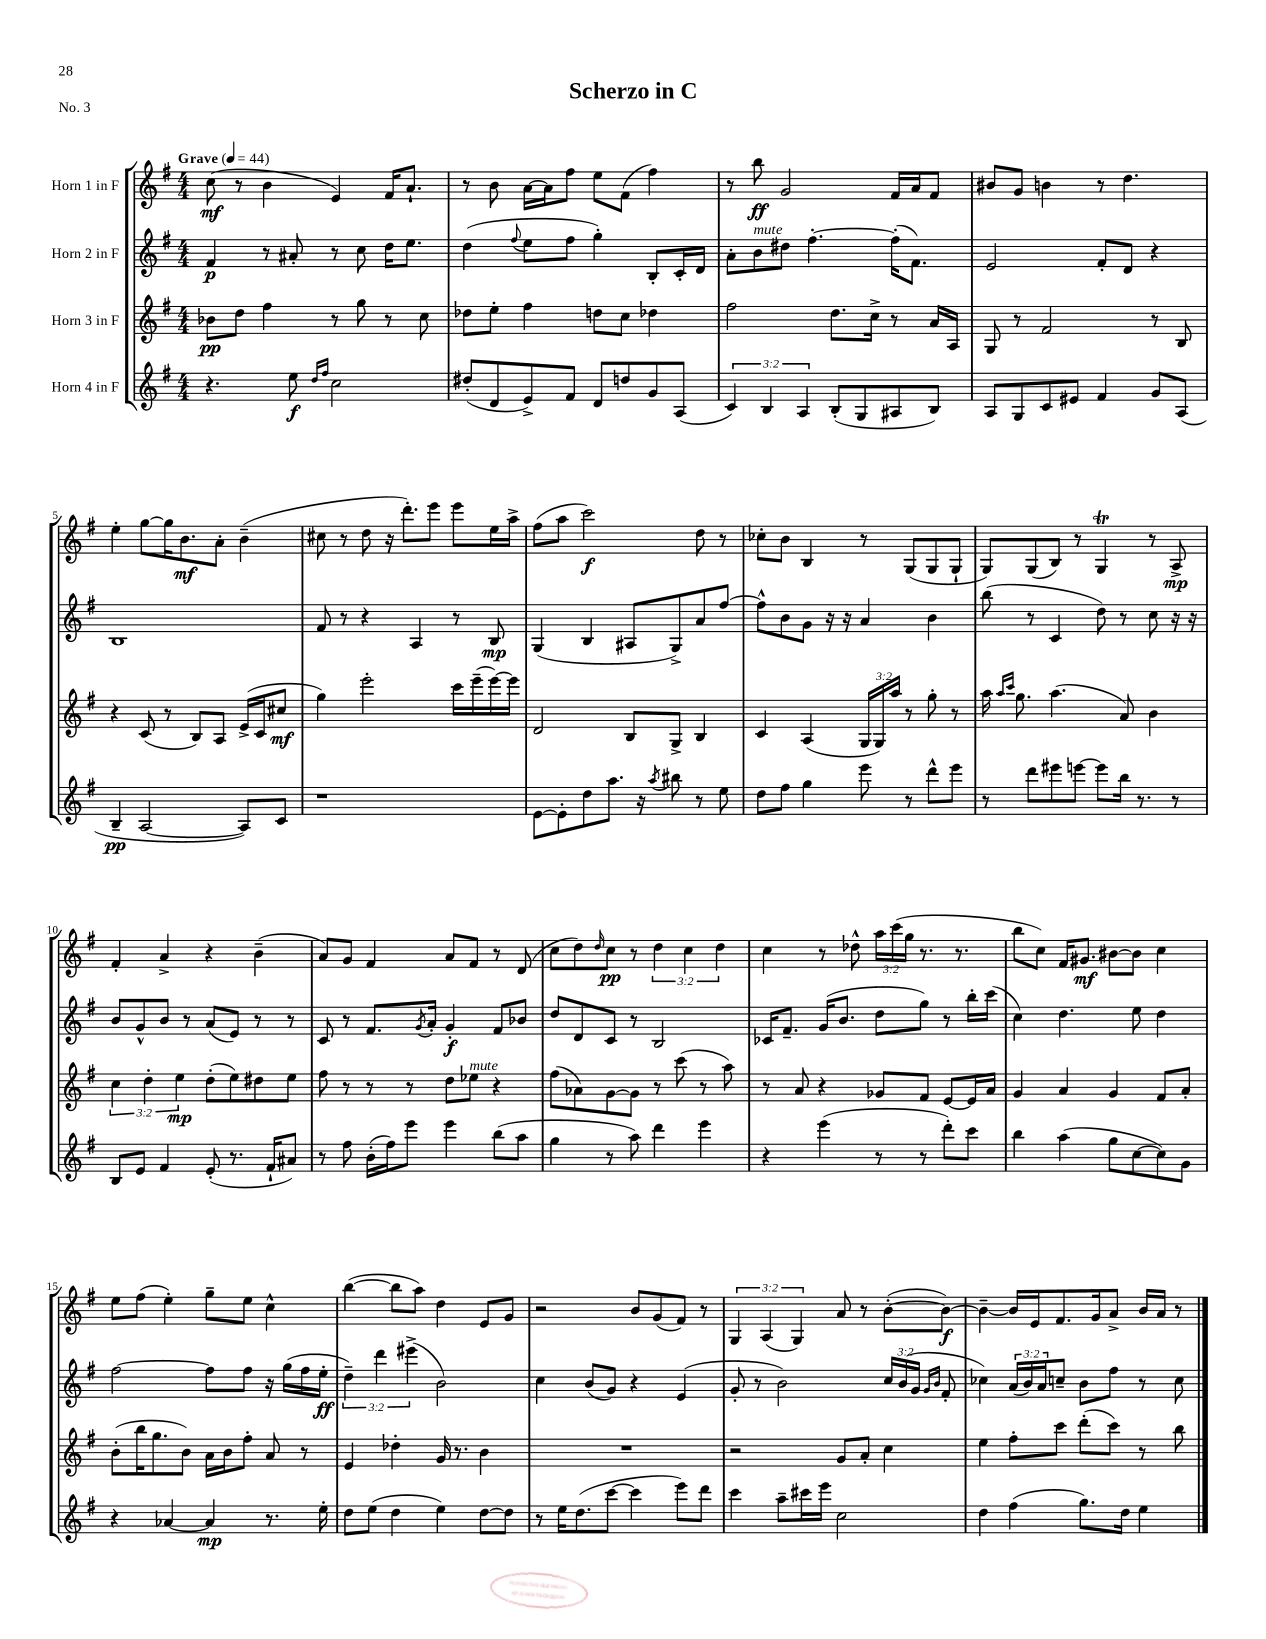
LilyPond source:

\header { title = "Scherzo in C" piece = "No. 3" }
<<
\new StaffGroup <<
\new Staff = "s0" \with { instrumentName = "Horn 1 in F" } {
    \clef treble \key g \major \numericTimeSignature \time 4/4 \override Staff.TupletNumber.text = #tuplet-number::calc-fraction-text \tempo "Grave" 4 = 44
    c''8\mf( r8 b'4 e'4) fis'16 a'8.-! |
    r8 b'8 a'16~ a'16 fis''8 e''8 fis'8( fis''4) |
    r8 b''8\ff g'2 fis'16 a'16 fis'8 |
    bis'8 g'8 b'4 r8 d''4. |
    e''4-. g''8~ g''16 b'8.\mf a'8-. b'4--( |
    cis''8 r8 d''8 r16 d'''8.-.) e'''8 e'''8 e''16 a''16-> |
    fis''8( a''8 c'''2\f) d''8 r8 |
    ces''8-. b'8 b4 r8 g8( g8 g8-! |
    g8) g8( b8) r8 g4\trill r8 a8->\mp |
    fis'4-. a'4-> r4 b'4--( |
    a'8) g'8 fis'4 a'8 fis'8 r8 d'8( |
    c''8 d''8) \grace { d''16 } c''8\pp r8 \tuplet 3/2 { d''4 c''4 d''4 } |
    c''4 r8 des''8-^ \tuplet 3/2 { a''16 c'''16( g''16 } r8. r8. |
    b''8 c''8) fis'16 gis'8.\mf bis'8~ bis'8 c''4 |
    e''8 fis''8( e''4-.) g''8-- e''8 c''4-^ |
    b''4~( b''8 a''8) d''4 e'8 g'8 |
    r2 b'8 g'8( fis'8) r8 |
    \tuplet 3/2 { g4 a4( g4) } a'8 r8 b'8~-.( b'8~\f) |
    b'4~-- b'16 e'16 fis'8. g'16 a'8-> b'16 a'16 r8 \bar "|." |
}
\new Staff = "s1" \with { instrumentName = "Horn 2 in F" } {
    \clef treble \key g \major \numericTimeSignature \time 4/4 \override Staff.TupletNumber.text = #tuplet-number::calc-fraction-text
    fis'4\p r8 ais'8-. r8 c''8 d''16 e''8. |
    d''4( \appoggiatura { fis''8 } e''8 fis''8 g''4-.) b8-. c'16-. d'16 |
    a'8-. b'8^\markup { \italic "mute" } dis''8 fis''4.~-. fis''16-.( fis'8.) |
    e'2 fis'8-. d'8 r4 |
    b1 |
    fis'8 r8 r4 a4 r8 b8\mp |
    g4( b4 ais8 g8->) a'8 fis''8~ |
    fis''8-^ b'8 g'8 r16 r16 a'4 b'4 |
    b''8( r8 c'4 d''8) r8 c''8 r16 r16 |
    b'8 g'8-^ b'8 r8 a'8( e'8) r8 r8 |
    c'8 r8 fis'8. \acciaccatura { g'8 } a'16-. g'4-.\f fis'8 bes'8 |
    d''8 d'8 c'8 r8 b2 |
    ces'16 fis'8.-- g'16( b'8. d''8 g''8) r8 b''16-. c'''16( |
    c''4) d''4. e''8 d''4 |
    fis''2~ fis''8 fis''8 r16 g''16( fis''16 e''16-.\ff |
    \tuplet 3/2 { d''4--) d'''4 eis'''4->( } b'2) |
    c''4 b'8( g'8) r4 e'4( |
    g'8-. r8 b'2) \tuplet 3/2 { c''16 b'16( g'16 } \grace { g'16 b'16 } fis'8-. |
    ces''4) \tuplet 3/2 { a'16( b'16) a'16 } c''8-- b'8 fis''8 r8 c''8 \bar "|." |
}
\new Staff = "s2" \with { instrumentName = "Horn 3 in F" } {
    \clef treble \key g \major \numericTimeSignature \time 4/4 \override Staff.TupletNumber.text = #tuplet-number::calc-fraction-text
    bes'8\pp d''8 fis''4 r8 g''8 r8 c''8 |
    des''8 e''8-. fis''4 d''8 c''8 des''4 |
    fis''2 d''8. c''16-> r8 a'16 a16 |
    g8 r8 fis'2 r8 b8 |
    r4 c'8( r8 b8) a8 e'16->( c'16 cis''8\mf |
    g''4) e'''2-. c'''16 e'''16--( e'''16~) e'''16 |
    d'2 b8 g8-> b4 |
    c'4 a4( \tuplet 3/2 { g16 g16) a''16 } r8 g''8-. r8 |
    a''16 \grace { a''16 c'''16 } g''8. a''4.( a'8) b'4 |
    \tuplet 3/2 { c''4 d''4-. e''4\mp } d''8-.( e''8) dis''8 e''8 |
    fis''8 r8 r8 r8 d''8 ees''8^\markup { \italic "mute" } r4 |
    fis''8( aes'8) g'8~ g'8 r8 c'''8( r8 a''8) |
    r8 a'8 r4 ges'8 fis'8 e'8~ e'16 a'16 |
    g'4 a'4 g'4 fis'8 a'8-. |
    b'8-.( b''16 g''8. b'8) a'16 b'16 fis''8-. a'8 r8 |
    e'4 des''4-. g'16 r8. b'4 |
    R1 |
    r2 g'8 a'8-. c''4 |
    e''4 fis''8-. c'''8 d'''8-.( c'''8) r8 b''8 \bar "|." |
}
\new Staff = "s3" \with { instrumentName = "Horn 4 in F" } {
    \clef treble \key g \major \numericTimeSignature \time 4/4 \override Staff.TupletNumber.text = #tuplet-number::calc-fraction-text
    r4. e''8\f \grace { d''16 fis''16 } c''2 |
    dis''8-.( d'8 e'8->) fis'8 d'8 d''8 g'8 a8( |
    \tuplet 3/2 { c'4) b4 a4 } b8-.( g8 ais8 b8) |
    a8 g8 c'8 eis'8 fis'4 g'8 a8( |
    b4--\pp a2~ a8) c'8 |
    r1 |
    e'8~ e'8-. d''8 a''8. r16 \acciaccatura { a''8 } bis''8 r8 e''8 |
    d''8 fis''8 g''4 e'''8 r8 d'''8-^ e'''8 |
    r8 d'''8 eis'''8 e'''8~ e'''8 b''16 r8. r8 |
    b8 e'8 fis'4 e'8-.( r8. fis'16-! ais'8) |
    r8 fis''8 b'16-.( fis''16) e'''8 e'''4 b''8( a''8 |
    g''4 r8 a''8) d'''4 e'''4 |
    r4 e'''4( r8 r8 d'''8-.) c'''8 |
    b''4 a''4( g''8 c''8~ c''8) g'8 |
    r4 aes'4~ aes'4\mp r8. e''16-. |
    d''8 e''8( d''4 e''4) d''8~ d''8 |
    r8 e''16 d''8.( c'''8~ c'''4 e'''8) d'''8 |
    c'''4 a''8-- cis'''16 e'''16 c''2 |
    d''4 fis''4( g''8.) d''16 e''4 \bar "|." |
}
>>
>>
